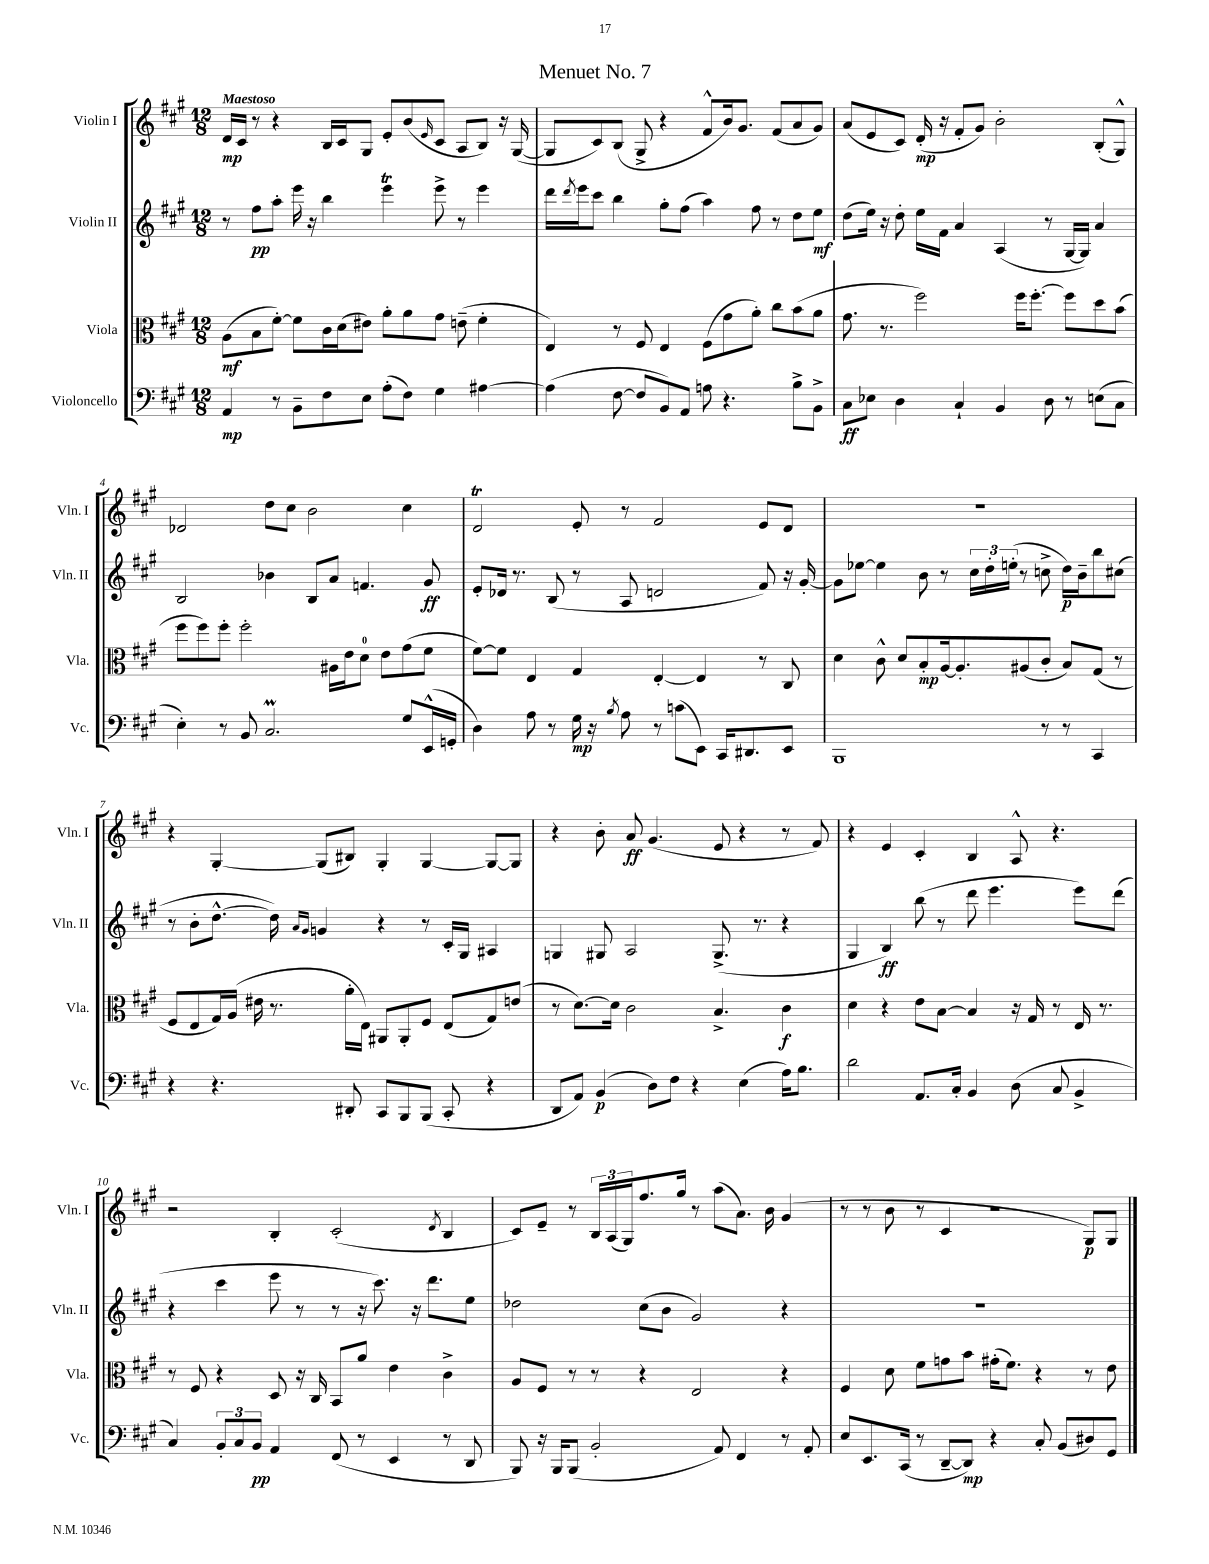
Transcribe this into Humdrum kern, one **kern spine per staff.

**kern	**kern	**kern	**kern
*staff4	*staff3	*staff2	*staff1
*clefF4	*clefC3	*clefG2	*clefG2
*k[f#c#g#]	*k[f#c#g#]	*k[f#c#g#]	*k[f#c#g#]
*M12/8	*M12/8	*M12/8	*M12/8
4AA	(8A	8r	16d
.	.	.	16c#
.	8B	8ff#	8r
8r	[8f#')	8aa'	4r
8BB~	8f#]	16eee	.
.	.	16r	.
8F#	16c#	4bb	16B
.	(16d	.	16c#
8E	8e#)	.	8G#
(8A'	8a'	4eee	8e'
8F#)	8a	.	(8b
.	.	.	16qqe
4G#	8g#	8eee^	8c#
.	(8e~	8r	8A
[4A#	4f#'	4eee	8B)
.	.	.	16r
.	.	.	([16G#
=	=	=	=
(4A#]	4E)	16ddd	8G#]
.	.	8qddd	.
.	.	16eee	.
.	.	8ccc#	8c#)
[8F#	8r	4bb	(8B
8F#]	8F#	.	8G#^
8BB)	4E	8gg#'	4r
8AA	.	(8ff#	.
8A	(8F#	4aa)	8f#^^
4.r	8g#	.	16b)
.	.	.	8.g#
.	8a')	8ff#	.
.	8cc#	8r	(8f#
8B^	(8b	8dd	8a
8BB^	8a	8ee	8g#)
=	=	=	=
8C#	8.g#	(8dd	(8a
8E-	.	16ee)	8e
.	8.r	16r	.
4D	.	8dd'	8c#)
.	2ff#)	16ee	(16d'
.	.	16f#	16r
4C#`	.	4a	8f#'
.	.	.	8g#)
4BB	.	(4A	2b'
.	16ff#	.	.
.	[8.ff#'	.	.
8D	.	8r	.
8r	8ff#]	[16G#	.
.	.	16G#])	.
(8E	8dd	4a	(8B'
8C#	(8b	.	8G#^^)
=	=	=	=
4E')	8ff#	2B	2d-
.	8ff#)	.	.
8r	8ff#'	.	.
8BB	2ff#'	.	.
2.C#	.	4b-	8dd
.	.	.	8cc#
.	.	8B	2b
.	16A#	8a	.
.	16e	.	.
.	8d	4.f	.
.	8e	.	.
8G#	(8g#	.	4cc#
(16EE^^	8f#	8g#	.
16GG'	.	.	.
=	=	=	=
4D)	[8f#)	8e'	2d
.	8f#]	16d-	.
.	.	8.r	.
8A	4E	.	.
8r	.	(8B	.
16G#	4G#	8r	8e'
16r	.	.	.
8qB	.	.	.
8A	.	8A	8r
8r	[4E'	2d	2f#
(8c	.	.	.
8EE)	4E]	.	.
16CC#	.	.	.
8.DD#	.	.	.
.	8r	8f#)	8e
8EE	8C#	16r	8d
.	.	[16g#'	.
=	=	=	=
1BBB	4d	8g#]	1.r
.	.	[8ee-	.
.	8c#^^	4ee-]	.
.	8d	.	.
.	8B'	8b	.
.	[16A	8r	.
.	8.A']	.	.
.	.	24cc#	.
.	.	24dd'	.
.	.	(24ee'	.
.	(8A#	8r	.
8r	8c#'	8cc^	.
8r	8B)	16dd)	.
.	.	16b~	.
4CC#	(8G#	8bb	.
.	8r	(8cc#	.
=	=	=	=
4r	8F#	8r	4r
.	8E	8b'	.
4.r	16G#)	[8.dd^^	[4G#'
.	(16A	.	.
.	16e#	.	.
.	8.r	16dd])	.
.	.	16qqa	.
.	.	16qqg#	.
.	.	4g	(8G#]
8DD#'	16a'	.	8B#)
.	16E)	.	.
8CC#	8AA#	4r	4G#'
8BBB	8AA#'	.	.
(8BBB	8F#	8r	[4G#
8CC#'	(8E	16c#'	.
.	.	16G#	.
4r	8G#)	4A#	8G#_
.	(8e	.	8G#]
=	=	=	=
8DD	8r	4G	4r
8AA)	[8.d)	.	.
(4BB	.	8G#	8b'
.	16d]	.	.
.	2c#	2A	8a
8D)	.	.	(4.g#
8F#	.	.	.
4r	.	.	.
.	4.B^	(8.G#^	8e
(4E	.	.	4r
.	.	8.r	.
16A)	4c#	4r	8r
8.B	.	.	.
.	.	.	8f#)
=	=	=	=
2d	4d	4G#	4r
.	4r	4B)	4e
8.AA	8e	(8bb	4c#'
.	[8B	8r	.
16C#'	.	.	.
4BB	4B]	8ddd	4B
.	.	4.eee	.
(8D	16r	.	8A^^
.	16G#	.	.
8C#	8r	.	4.r
4BB^	16E	8eee)	.
.	8.r	.	.
.	.	(8ddd	.
=	=	=	=
4C#)	8r	4r	2r
.	8F#	.	.
12BB'	4r	4ccc#	.
12C#	.	.	.
12BB	.	.	.
4AA	8D	8eee	4B'
.	16r	8r	.
.	16C#	.	.
(8FF#	8BB	8r	(2c#'
8r	8a	16r	.
.	.	8.ccc#)	.
4EE	4e	.	.
.	.	16r	.
.	.	8.ddd	.
.	.	.	8qd
8r	4c#^	.	4B
8DD	.	8ee	.
=	=	=	=
8BBB)	8A	2dd-	8c#)
16r	8F#	.	8e~
16BBB	.	.	.
(8BBB	8r	.	8r
2BB'	8r	.	24B
.	.	.	(24A
.	.	.	24G#)
.	4r	(8cc#	8.ff#
.	.	8b	.
.	.	.	16gg#
.	2E	2g#)	8r
8AA)	.	.	(8aa
4FF#	.	.	8.a)
.	.	.	16b
8r	4r	4r	(4g#
8AA'	.	.	.
=	=	=	=
8E	4F#	1.r	8r
8.EE	.	.	8r
.	8d	.	8b
(16CC#	.	.	.
8r	8f#	.	8r
[8DD~	8g	.	4c#
8DD])	8b	.	.
4r	(16g#'	.	2r
.	8.f#)	.	.
8C#'	4r	.	.
(8BB	.	.	.
8D#)	8r	.	8G#)
8GG#	8e	.	8G#
==	==	==	==
*-	*-	*-	*-
